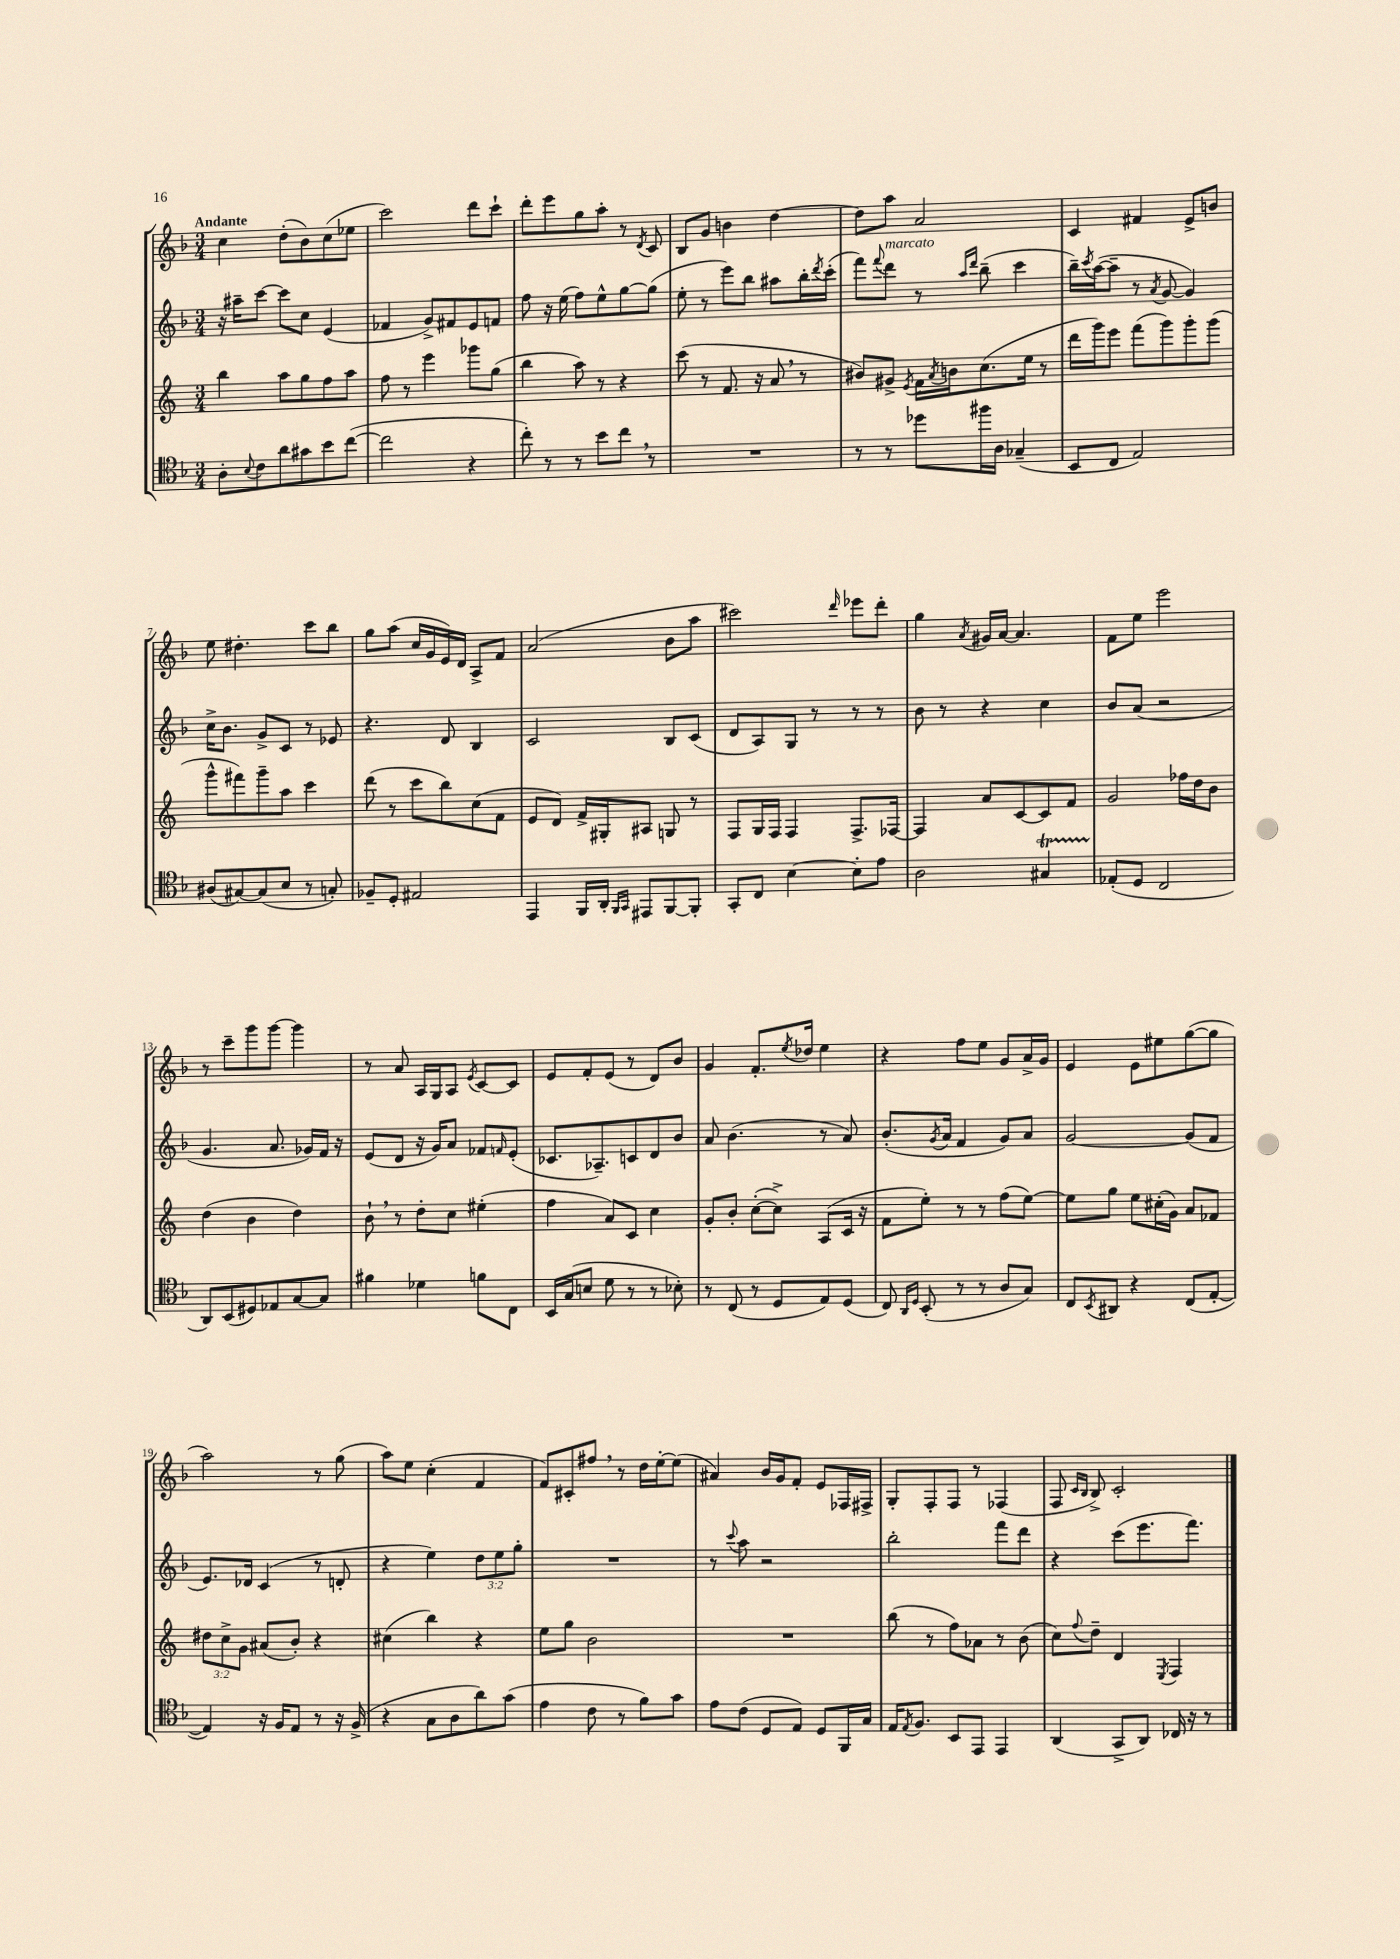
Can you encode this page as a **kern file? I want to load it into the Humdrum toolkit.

**kern	**kern	**kern	**kern
*staff4	*staff3	*staff2	*staff1
*clefC4	*clefG2	*clefG2	*clefG2
*k[b-]	*k[]	*k[b-]	*k[b-]
*M3/4	*M3/4	*M3/4	*M3/4
8A'	4bb	16r	4cc
.	.	16aa#~	.
8qqB-	.	.	.
8c	.	[8ccc	.
8a	8aa	8ccc]	(8dd'
8g#	8gg	8cc	8b-)
8b-	8ff	(4e	(8cc
([8cc	8aa	.	8ee-
=	=	=	=
2cc]	8ff	4f-	2ccc)
.	8r	.	.
.	4eee	8g^)	.
.	.	8f#	.
4r	8ggg-	8e	8ddd
.	(8gg	8f	8ccc`
=	=	=	=
8cc')	4bb	8ff	8ddd'
8r	.	16r	8eee
.	.	(16ee	.
8r	8aa)	8ff)	8gg
8b-	8r	8ee^^	8aa'
8cc	4r	[8gg	8r
.	.	.	8qd
8r	.	(8gg]	8c
=	=	=	=
2.r	(8ccc	8ee'	8B-
.	8r	8r	8g
.	8.f	8eee)	4b
.	.	8bb-	.
.	16r	.	.
.	8a	8aa#	[4dd
.	8r	16bb-'	.
.	.	8qddd	.
.	.	(16ccc'	.
=	=	=	=
8r	8b#)	8fff)	8dd]
.	.	8qqfff	.
8r	8g#^	8ddd	8aa
.	8qe	.	.
8dd-	16f	8r	2a
.	8qa	.	.
.	16b	.	.
.	.	16qqaa	.
.	.	16qqddd	.
16ff#	(8.cc	(8bb-~	.
16A	.	.	.
(4G-~	.	4ccc	.
.	16ee	.	.
.	8r	.	.
=	=	=	=
8BB-	16ddd	16bb-~)	4c
.	.	8qccc	.
.	16ggg)	([16aa	.
8C	8eee	8aa~]	.
2E)	(8fff	8r	4f#
.	.	8qa	.
.	8ggg)	[8g	.
.	8ggg'	4g])	8e^
.	(8ggg	.	8b
=	=	=	=
(8A#	8ggg^^	16cc^	8ee
.	.	8.b-	.
[8G#)	8fff#)	.	4.dd#'
(8G#]	8ggg~	8g^	.
8B-	8aa	8c	.
8r	4ccc	8r	8ccc
8G')	.	8e-	8bb-
=	=	=	=
8F-~	(8ddd	4.r	8gg
8D'	8r	.	(8aa
2E#	8ccc	.	16cc
.	.	.	16g
.	8bb)	8d	16e)
.	.	.	16d
.	(8cc	4B-	8A^
.	8f	.	8f
=	=	=	=
4EE	8e	2c	(2a
.	8d)	.	.
16FF	16f^	.	.
16AA'	16G#'	.	.
16qqFF	.	.	.
16qqGG	.	.	.
8EE#	8A#	.	.
[8FF	8G	8B-	8b-
8FF']	8r	(8c	8aa
=	=	=	=
8GG'	8F	8d	2ccc#)
8C	16G	8A)	.
.	16F	.	.
[4B-	4F	8G	.
.	.	8r	.
.	.	.	16qqddd
8B-']	8.F^	8r	8eee-
8e	.	8r	8ddd'
.	[16F-	.	.
=	=	=	=
2A	4F-]	8b-	4gg
.	.	8r	.
.	.	.	8qa
.	8a	4r	16g#
.	.	.	[16a
.	[8c	.	4.a]
4G#	8c]	4cc	.
.	8f	.	.
=	=	=	=
(8E-'	2g	8b-	8f
8D	.	(8a	8ee
2C	.	2r	2eee
.	16ff-	.	.
.	16dd	.	.
.	8b	.	.
=	=	=	=
8AA)	(4dd	4.g	8r
(8BB-	.	.	8ccc~
8D#)	4b	.	8ggg
8E-	.	8.a	[8ggg
[8G	4dd)	.	4ggg]
.	.	16g-)	.
8G]	.	16f	.
.	.	16r	.
=	=	=	=
4f#	8b`	(8e	8r
.	8r	8d	8a
4d-	8dd'	16r	16A
.	.	16g)	16G
.	8cc	8a	8A
.	.	.	8qe
8f	(4ee#'	8f-	[8c
.	.	16qqf	.
8C	.	(8e'	8c]
=	=	=	=
16BB-	4ff	8.c-	8e
(16G	.	.	.
8B	.	.	8f'
.	.	8.A-~)	.
8d	8a)	.	(8e
8r	8c	8c	8r
8r	4cc	8d	8d)
8B-')	.	8b-	8b-
=	=	=	=
8r	8g'	8a	4g
(8C	8b'	(4.b-	.
8r	([8cc'	.	8.f'
8D	8cc^])	.	.
.	.	.	8qee
.	.	.	16dd-
8E)	(8A	8r	4ee
(8D	16c	8a)	.
.	16r	.	.
=	=	=	=
8C)	8f	(8.b-'	4r
16qqAA	.	.	.
16qqD	.	.	.
(8BB-'	8ee')	.	.
.	.	8qg	.
.	.	16a	.
8r	8r	4f	8ff
8r	8r	.	8ee
8A	(8ff	8g)	8g
8G)	[8ee)	8a	16a^
.	.	.	16g
=	=	=	=
8C	8ee]	[2g	4e
8qBB-	.	.	.
8AA#	8gg	.	.
4r	8ee	.	8e
.	(16cc#'	.	8ee#
.	16g)	.	.
(8C	8a	(8g]	([8gg
[8E'	8f-	8f	8gg]
=	=	=	=
4E])	12dd#	8.e)	2aa)
.	12cc^	.	.
.	12g	.	.
.	.	16d-	.
16r	(8a#	(4c	.
16F	.	.	.
8E	8b')	.	.
8r	4r	8r	8r
16r	.	8d'	(8gg
(16F^	.	.	.
=	=	=	=
4r	(4cc#	4r	8aa)
.	.	.	8ee
8G	4bb)	4ee)	(4cc'
8A	.	.	.
8a)	4r	12dd	4f
.	.	12ee	.
(8g	.	.	.
.	.	12gg'	.
=	=	=	=
4e	8ee	2.r	8f)
.	8gg	.	8c#'
8c	2b	.	8ff#
8r	.	.	8r
8f)	.	.	16dd
.	.	.	[16ee'
8g	.	.	(8ee]
=	=	=	=
8e	2.r	8r	4a#)
.	.	8qqccc	.
(8c	.	8aa	.
8D	.	2r	16b-
.	.	.	16g
8E)	.	.	8f'
8D	.	.	8e
16FF	.	.	16F-
16G	.	.	16F#^
=	=	=	=
16E	(8bb	2bb-'	8G'
8qE	.	.	.
8.F	.	.	.
.	8r	.	8F'
8BB-	8ff)	.	8F
8EE	8a-	.	8r
4EE	8r	8fff	(4F-
.	(8b	8ddd	.
=	=	=	=
(4AA	8cc)	4r	8F
.	.	.	16qqc
.	8qqff	.	16qqB-
.	8dd~	.	8B-^)
8GG^	4d	(8ccc	2c'
8AA)	.	8.eee	.
.	8qE	.	.
16C-	4F	.	.
16r	.	8.fff)	.
8r	.	.	.
==	==	==	==
*-	*-	*-	*-
